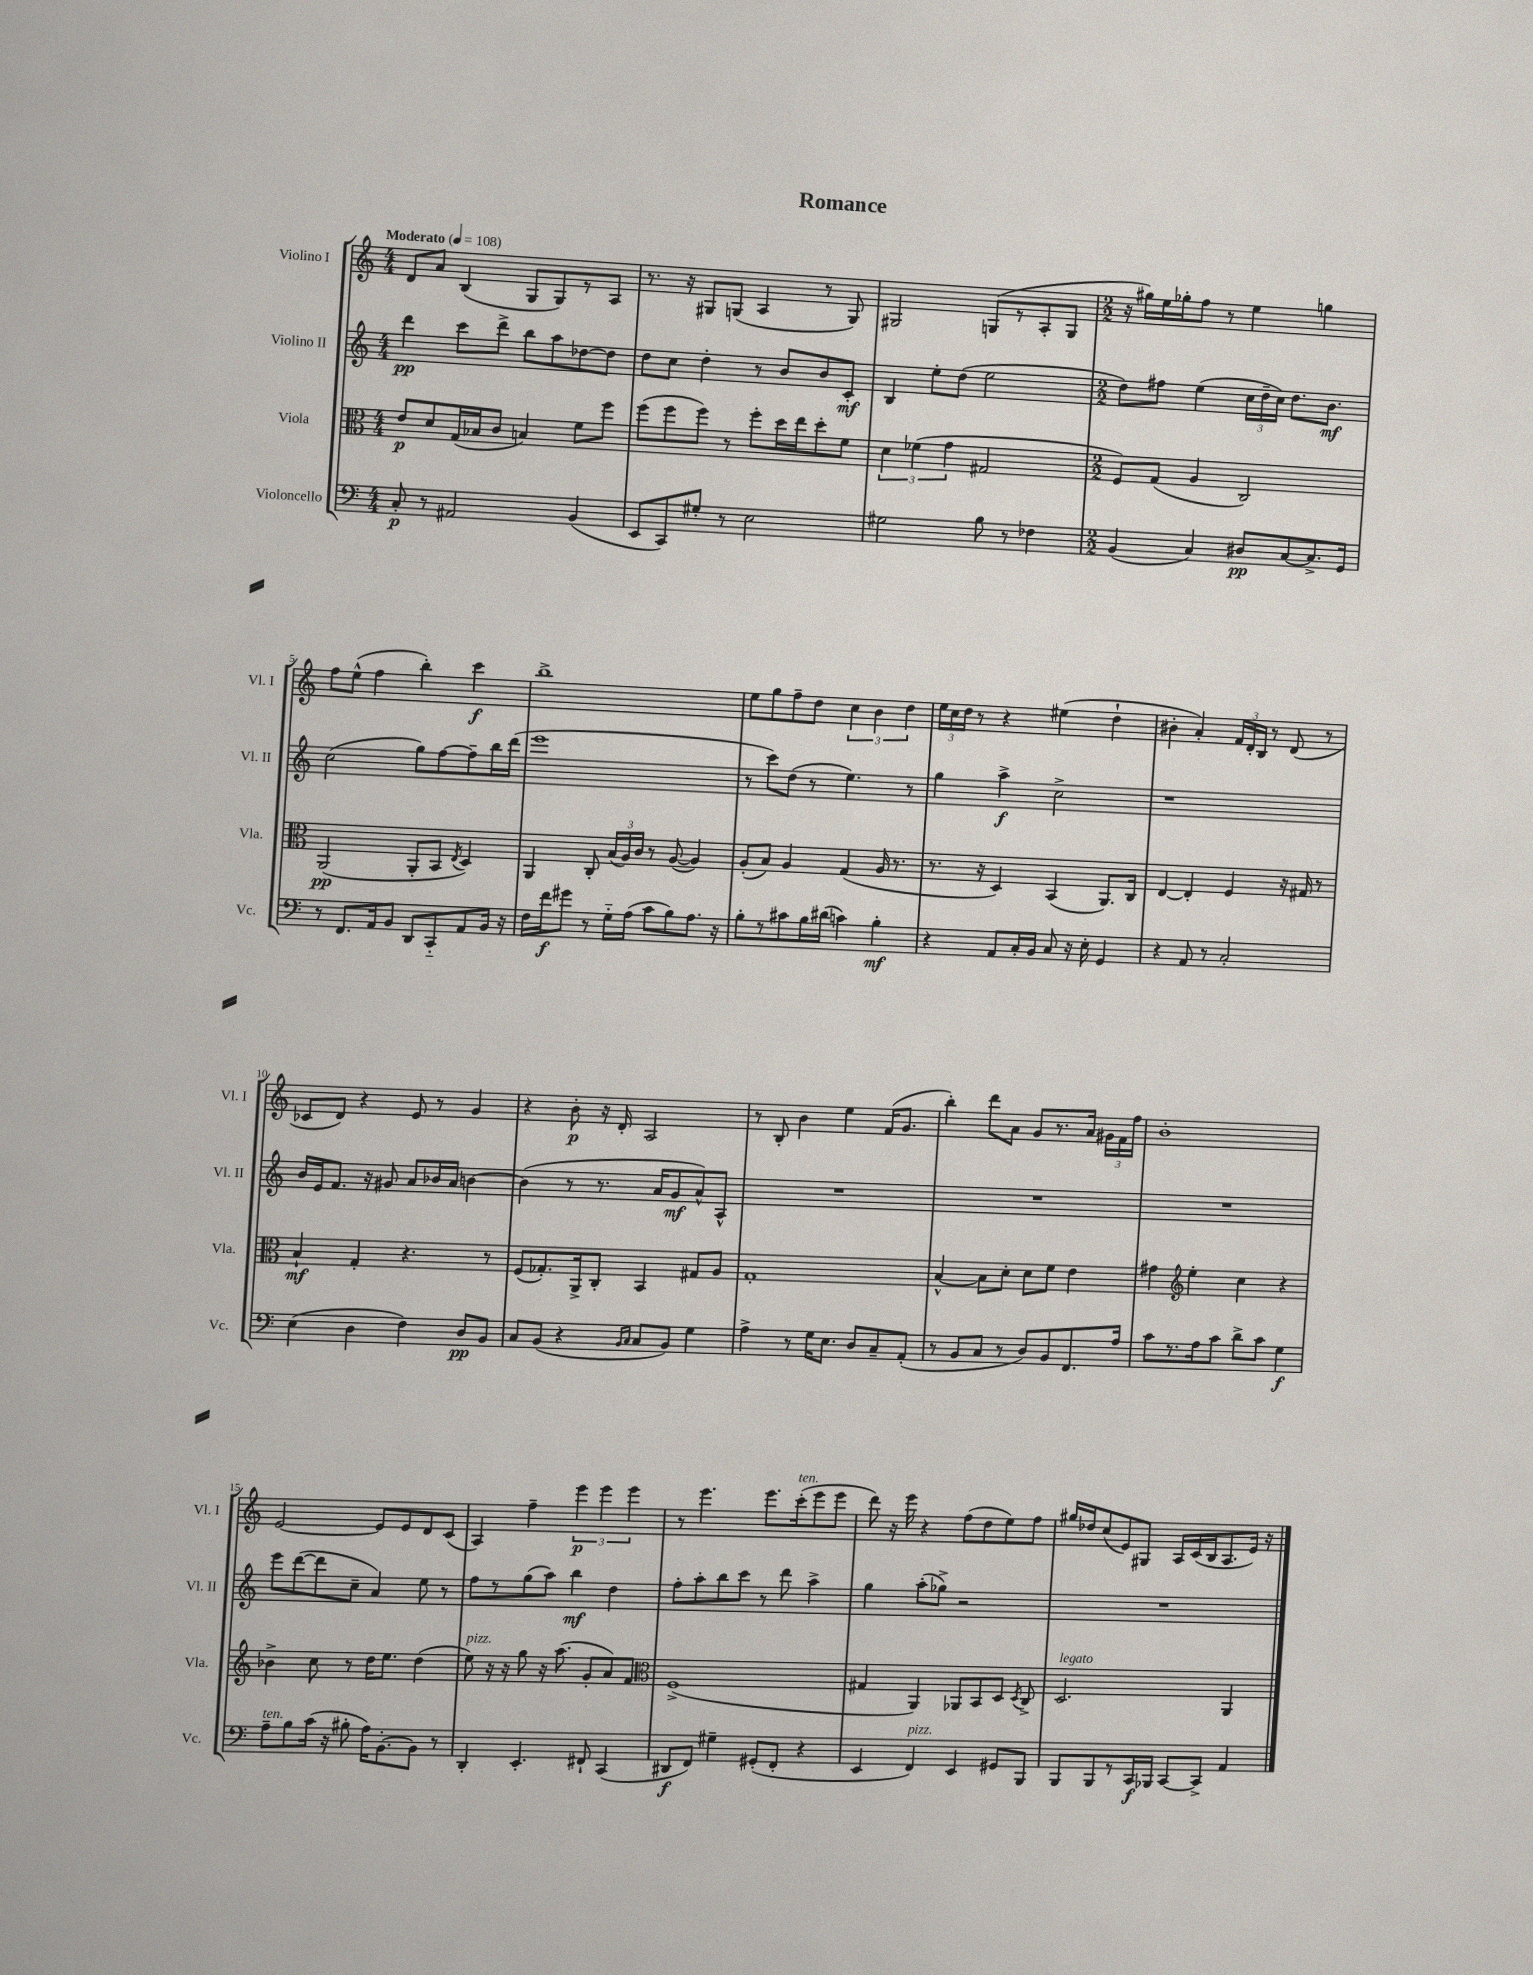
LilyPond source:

\header { title = "Romance" }
<<
\new StaffGroup <<
\new Staff = "s0" \with { instrumentName = "Violino I" shortInstrumentName = "Vl. I" } {
    \clef treble \key c \major \numericTimeSignature \time 4/4 \tempo "Moderato" 4 = 108
    \autoBeamOff d'8[ a'8] b4( g8[ g8) r8 a8] |
    r8. r16 gis8[ g8]( a4 r8 g8) |
    gis2 g8[( r8 a8-. g8] |
    \numericTimeSignature \time 2/2 r16 gis''16[) e''16 ges''16-. f''8] r8 e''4 g''4 |
    f''8[ e''8]-^( f''4 b''4-.) c'''4\f |
    b''1-> |
    e''8[ g''8 f''8-- d''8] \tuplet 3/2 { c''4 b'4 d''4 } |
    \tuplet 3/2 { e''16[ c''16 d''16] } r8 r4 eis''4( d''4-! |
    bis'4-. a'4-.) \tuplet 3/2 { f'16[ d'16-. b16] } r8 d'8( r8 |
    ces'8[ d'8]) r4 e'8 r8 g'4 |
    r4 b'8-.\p r16 d'16-. a2 |
    r8 b8-. b'4 e''4 f'16[( g'8.] |
    b''4-.) d'''8[ a'8] g'8[ r8. a'16] \tuplet 3/2 { gis'16[ f'16 f''16] } |
    b'1-. |
    e'2~ e'8[ e'8 d'8 c'8]( |
    a4) f''4-- \tuplet 3/2 { e'''4\p e'''4 e'''4 } |
    r8 e'''4. e'''8.[ c'''16-.^\markup { \italic "ten." }( e'''8 e'''8] |
    d'''8) r16 e'''16 r4 f''8[( d''8 e''8) f''8] |
    gis''16[ des''16 c''8( e'8) gis8] a16[ c'16( b16 a8. e'16]) r16 \bar "|." |
}
\new Staff = "s1" \with { instrumentName = "Violino II" shortInstrumentName = "Vl. II" } {
    \clef treble \key c \major \numericTimeSignature \time 4/4
    \autoBeamOff d'''4\pp c'''8[ d'''8]-> b''8[ a''8 des''8~ des''8] |
    d''8[ c''8] d''4-. r8 b'8[ b'8 c'8]-.\mf |
    b4 e''8[-. d''8]( e''2 |
    \numericTimeSignature \time 2/2 d''8[) fis''8] e''4( \tuplet 3/2 { c''16[ d''16-- c''16]) } d''8.[ b'8.]\mf |
    c''2( g''8[) f''8~ f''8-- b''16 d'''16]( |
    e'''1 |
    r8 c'''8[) d''8]( r8 e''4.) r8 |
    g''4 a''4->\f c''2-> |
    r1 |
    b'16[ e'16 f'8.] r16 gis'8 a'8[ bes'16 a'16] b'4~ |
    b'4( r8 r8. a'16[ g'8\mf a'8-^) a8]-^ |
    R1 |
    R1 |
    R1 |
    e'''8[ d'''8~( d'''8 c''8]-- a'4) e''8 r8 |
    f''8[ r8 g''8( a''8]) b''4\mf d''4 |
    f''8[-. a''8-. b''8 c'''8] r8 d'''8 a''4-> |
    g''4 a''8[-.( ges''8]->) r2 |
    R1 \bar "|." |
}
\new Staff = "s2" \with { instrumentName = "Viola" shortInstrumentName = "Vla." } {
    \clef alto \key c \major \numericTimeSignature \time 4/4
    \autoBeamOff e'8[\p d'8 g16( bes16 c'8] b4) f'8[ f''8] |
    f''8[( f''8 f''8]) r8 f''8[-. d''16 e''16 d''8-. f'8] |
    \tuplet 3/2 { d'4 fes'4( g'4 } gis2 |
    \numericTimeSignature \time 2/2 f8[) g8]( a4 c2) |
    a,2\pp( a,8[-. b,8] \acciaccatura { e8 } d4) |
    a,4 c8-. \tuplet 3/2 { b16[( a16) c'16] } r8 a8~( a4) |
    a8[-.( b8]) a4 g4( a16 r8. |
    r8. r16 d4) b,4( a,8.[) c16] |
    e4~ e4-. f4 r16 gis16 r8 |
    b4-!\mf g4-. r4. r8 |
    f8[( ges8.-.) a,16-> c8]-. b,4 gis8[ a8] |
    g1-. |
    b4~-^ b8[ d'8]-. d'8[ f'8] e'4 |
    gis'4 \clef treble e''4-. c''4 r4 |
    bes'4-> c''8 r8 d''16[ e''8.] d''4( |
    e''8^\markup { \italic "pizz." }) r16 r16 g''8 r16 a''8.( g'8[-. a'8) f'8] |
    \clef alto f1->( |
    gis4 a,4) aes,8[ b,8 d8] \acciaccatura { d8 } c8-> |
    d2.^\markup { \italic "legato" } a,4 \bar "|." |
}
\new Staff = "s3" \with { instrumentName = "Violoncello" shortInstrumentName = "Vc." } {
    \clef bass \key c \major \numericTimeSignature \time 4/4
    \autoBeamOff c8-.\p r8 ais,2 b,4( |
    e,8[ c,8) gis8]-. r8 e2 |
    gis2 b8 r8 fes4 |
    \numericTimeSignature \time 2/2 b,4( c4) dis8[\pp c8~ c8.-> g,16] |
    r8 f,8.[ a,16 b,8] d,8[ c,8-_ a,8 b,16] r16 |
    f16[ f'16\f gis'8] r8 g16[-_ a16]( c'8[ b8) a8.] r16 |
    b8[-. r8 cis'8 b16 dis'16]( c'4) b4-.\mf |
    r4 a,8[ c16-. b,16] c8 r16 e16-. g,4 |
    r4 a,8 r8 c2-. |
    e4( d4 f4) d8[\pp b,8] |
    c8[ b,8]( r4 \grace { b,16[ c16] } c8[ b,8]) g4 |
    a4-> r8 g16[ e8.] d8[ c8-- a,8]-.( |
    r8 b,8[ c8] r8 d8[) b,8 f,8. a16] |
    c'8[ r8. a16 c'8] d'8[-> c'8] g4\f |
    a8[--^\markup { \italic "ten." } b8 c'16]( r16 bis8-. a16[) b,8.~-. b,8] r8 |
    d,4-. e,4.-. fis,8-! c,4( |
    dis,8[\f f,8]) gis4-- gis,8[-.( f,8]-. r4 |
    e,4 f,4^\markup { \italic "pizz." }) e,4 gis,8[ b,,8] |
    b,,8[ b,,8 r8 c,16\f bes,,16] c,8[~ c,8]-> a,4 \bar "|." |
}
>>
>>
